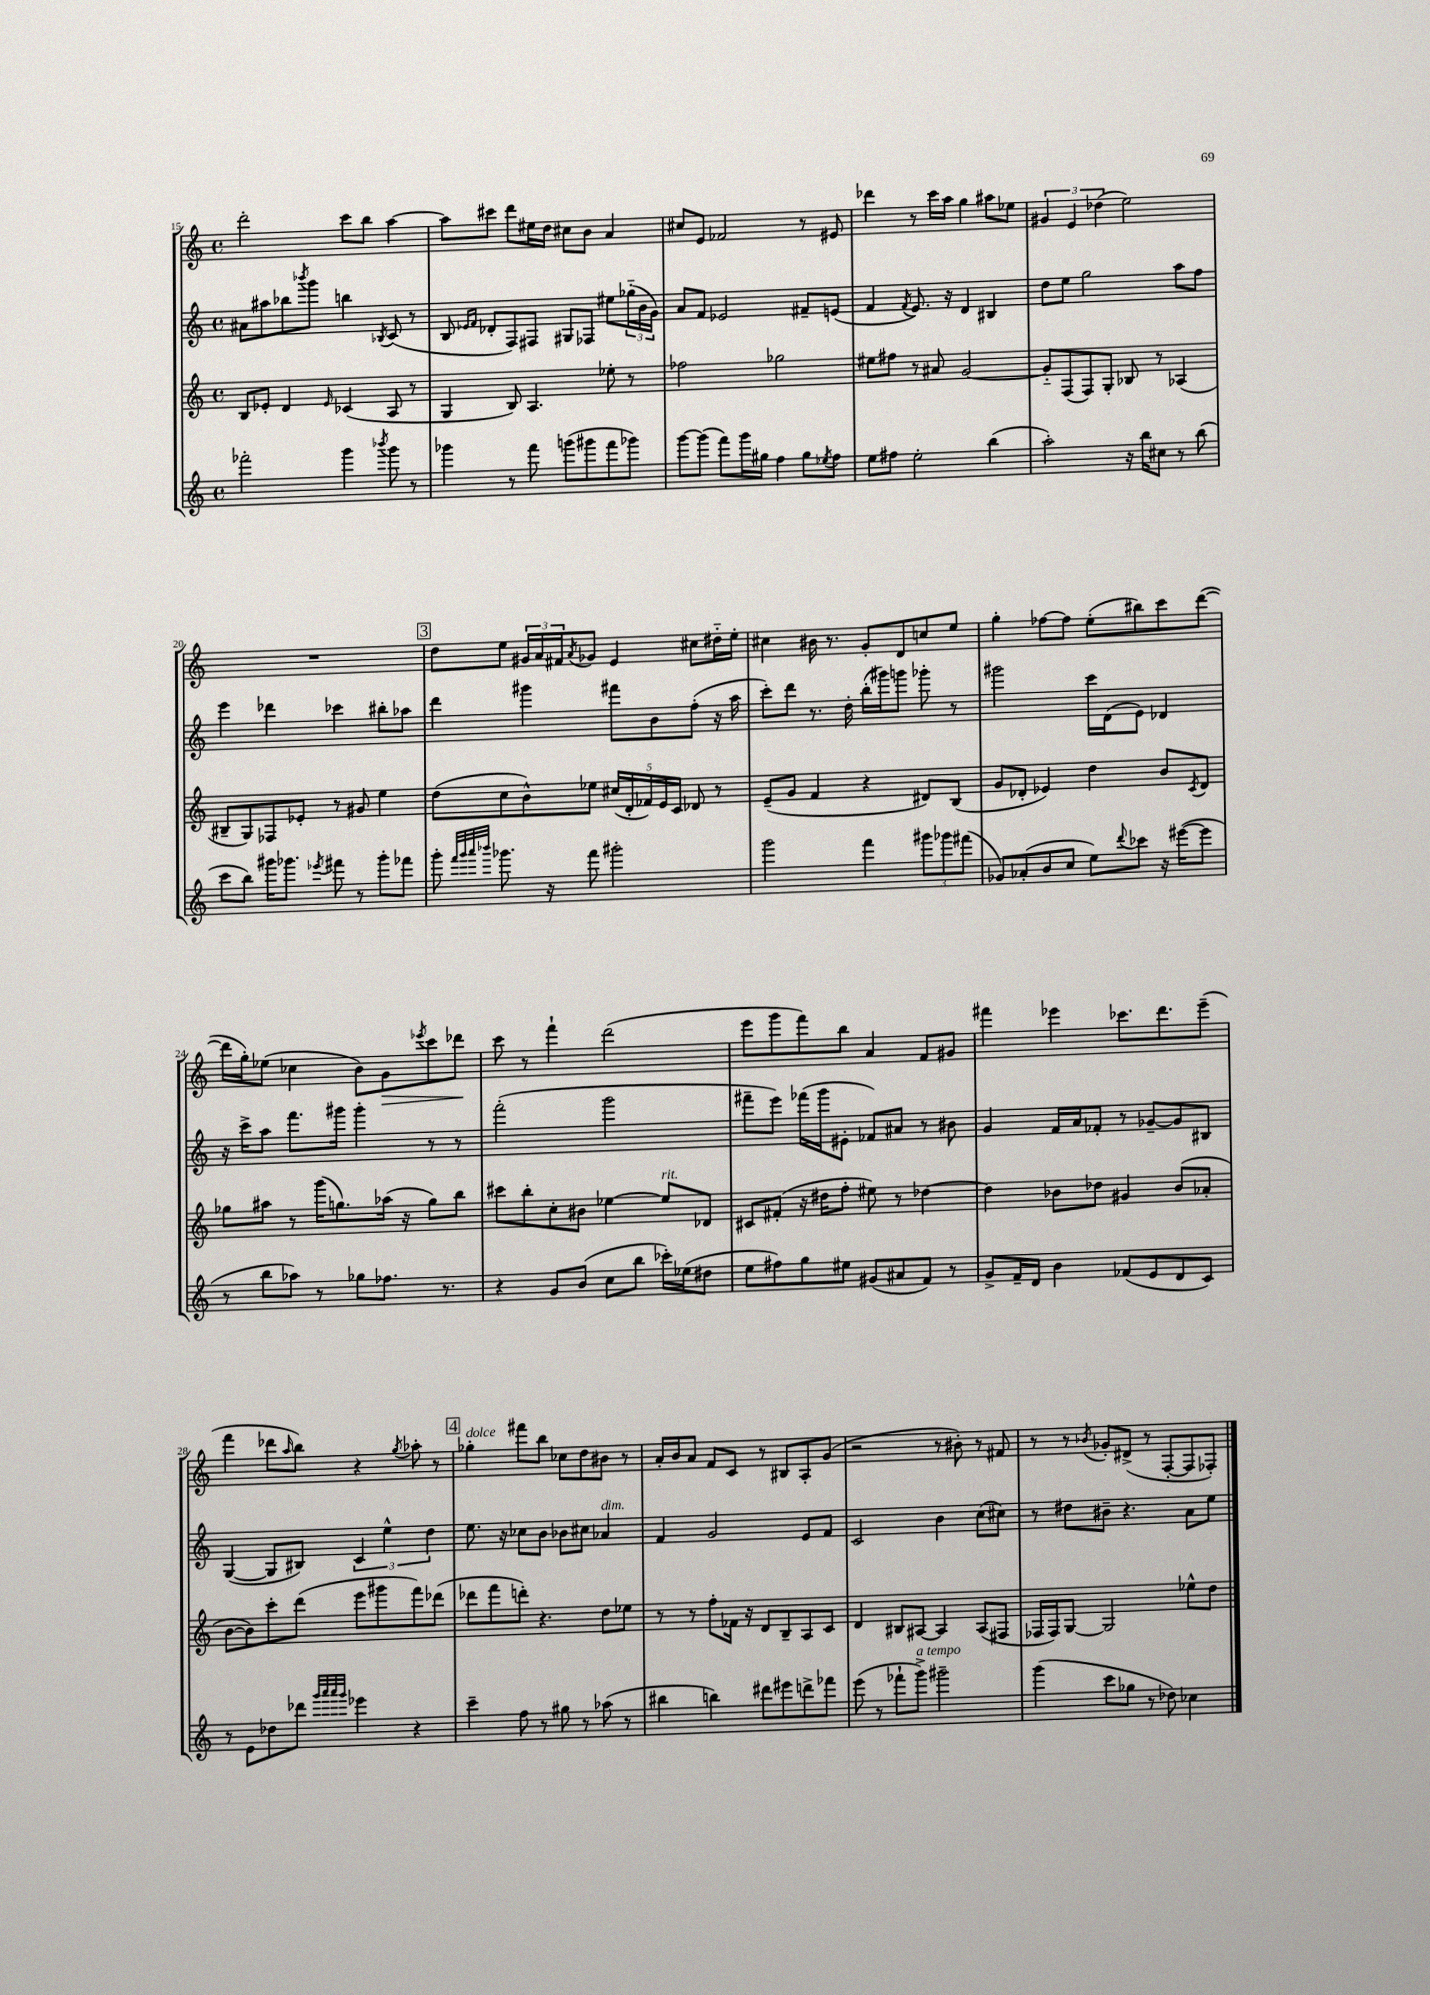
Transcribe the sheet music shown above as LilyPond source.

<<
\new StaffGroup <<
\new Staff = "s0" {
    \clef treble \key c \major \defaultTimeSignature \time 4/4
    d'''2-. c'''8 b''8 a''4~ |
    a''8 cis'''8 d'''8 eis''16 d''16 cis''8 b'8 a'4 |
    cis''8 e'8 fes'2 r8 eis'8 |
    des'''4 r8 c'''16 a''16 g''4 ais''8 ees''8 |
    \tuplet 3/2 { gis'4 e'4 des''4( } e''2) |
    R1 |
    \mark \markup { \box "3" } d''8 e''8 \tuplet 3/2 { gis'16 a'16 fis'16 } \acciaccatura { a'8 } ges'8 e'4 cis''8 dis''16-_ e''16-. |
    cis''4 bis'16 r8. g'8-. d'8 c''8 e''8 |
    g''4-. fes''8~ fes''8 e''8-.( bis''8) c'''8 d'''8~( |
    d'''16 g''16-.) ees''8( ces''4 b'8) g'8\> \acciaccatura { ees'''8 } c'''8 des'''8\! |
    c'''8 r8 f'''4-! d'''2( |
    e'''8 g'''8 f'''8) b''8 a'4 f'8 gis'8 |
    fis'''4 ees'''4 ces'''8. d'''8. ees'''8--( |
    f'''4 des'''8 \grace { a''16 } b''8) r4 \acciaccatura { g''8 } aes''8-. r8 |
    \mark \markup { \box "4" } ges''4-.^\markup { \italic "dolce" } fis'''8 b''8 ces''8 d''8 bis'8 r8 |
    a'16-. b'16 a'8 f'8 c'8 r8 bis8 a8-. g'8( |
    r2 r8 bis'8-.) r8 fis'8 |
    r8 r8 \acciaccatura { bes'8 } ges'8-. dis'8->( r8 f8~-. f8 fes8-.) \bar "|." |
}
\new Staff = "s1" {
    \clef treble \key c \major \defaultTimeSignature \time 4/4
    ais'8 ais''8 bes''8 \acciaccatura { bes'''8 } g'''8 b''4 \acciaccatura { bes8 } c'8( r8 |
    b8 \grace { ees'16 f'16 } des'8-. f8) fis8 gis8 fes8 eis''8 \tuplet 3/2 { ges''16-_( b'16 g'16) } |
    a'8 f'8 ees'2 fis'8-- e'8( |
    f'4 \acciaccatura { f'8 } e'8.) r16 d'4 bis4 |
    d''8 e''8 g''2 a''8 f''8 |
    e'''4 des'''4 ces'''4 bis''8-. aes''8 |
    \mark \markup { \box "3" } d'''4 gis'''4 fis'''8 b'8 f''8-.( r16 a''16 |
    c'''8-.) d'''8 r8. d''16-. b''16-.( gis'''16) g'''8 ges'''8-. r8 |
    gis'''2 c'''16 d'16( e'8) des'4 |
    r16 c'''16-> a''8 f'''8. gis'''16 gis'''4-. r8 r8 |
    f'''2-.( g'''2 |
    fis'''8-- e'''8) fes'''16( g'''16 eis'8-. fes'8) ais'8 r8 bis'8 |
    g'4 f'16 a'16 fes'8-. r8 ges'8~-- ges'8 bis8 |
    g4~( g8 bis8) \tuplet 3/2 { c'4 e''4-^ d''4 } |
    \mark \markup { \box "4" } e''8. r16 ces''8 b'8 bes'8 cis''8 aes'4^\markup { \italic "dim." } |
    f'4 g'2 e'8 f'8 |
    c'2 b'4 c''8( cis''8) |
    r8 dis''8 bis'8-- r4. a'8 e''8 \bar "|." |
}
\new Staff = "s2" {
    \clef treble \key c \major \defaultTimeSignature \time 4/4
    b8 ees'8-. d'4 \grace { ees'16 } ces'4( a8 r8 |
    g4 b8) a4. ees''8-. r8 |
    fes''2 ges''2 |
    eis''8 fis''8 r8 ais'8 g'2~ |
    g'8-_ f8( f8) g8-. bes8 r8 aes4( |
    bis8-- g8) fes8 ees'8-. r8 gis'8 e''4 |
    \mark \markup { \box "3" } d''8( c''8 b'8-^) ees''8 \tuplet 5/4 { cis''16( d'16-. fes'16) e'16 c'16 } des'8 r8 |
    e'8--( g'8 f'4 r4 dis'8) b8( |
    g'8 des'8-. ees'4) d''4 b'8 \acciaccatura { c'8 } des'8 |
    ges''8 ais''8 r8 g'''16( g''8.) aes''16( r16 g''8) b''8 |
    cis'''8 b''8-. c''8-. bis'8 ees''4~ ees''8^\markup { \italic "rit." } des'8 |
    cis'8 fis'8-.( r16 dis''16 f''8-. eis''8) r8 des''4~ |
    des''4 bes'8 des''8 gis'4 bes'8( aes'8-. |
    b'8~ b'8) c'''8-. d'''8( e'''8 gis'''8 f'''8) des'''8( |
    \mark \markup { \box "4" } des'''8 f'''8 d'''8-.) r4. d''8 ees''8 |
    r8 r8 f''8-. fes'16 r16 d'8 b8-- a8 c'8 |
    d'4 bis8 ais8~ ais4 ais8( fis8 |
    fes16 fes16) g8~ g2 ees''8-^ d''8 \bar "|." |
}
\new Staff = "s3" {
    \clef treble \key c \major \defaultTimeSignature \time 4/4
    fes'''2-. g'''4 \acciaccatura { bes'''8 } g'''8 r8 |
    ges'''4 r8 f'''8 g'''8( gis'''8 f'''8 ges'''8) |
    g'''8~ g'''8( f'''8) g'''16 gis''16 f''4 gis''8 \acciaccatura { ees''8 } f''8 |
    e''8 fis''8 e''2-. b''4( |
    a''2-.) r16 b''16 cis''8 r8 b''8( |
    c'''8 b''8) gis'''16 ges'''8. \acciaccatura { ees'''8 } fis'''8 r8 ges'''8-. fes'''8 |
    \mark \markup { \box "3" } g'''8-. \grace { f'''32 g'''32 a'''32 bes'''32 } ges'''8. r16 f'''8 gis'''2-. |
    g'''2 f'''4 \tuplet 3/2 { gis'''8 ges'''8 fis'''8( } |
    ges'8) aes'8-.( b'8 c''8 e''8) \appoggiatura { d'''8 } ces'''8 r16 eis'''16~( eis'''8 |
    r8 b''8 aes''8) r8 ges''8 fes''8. r8. |
    r4 g'8 b'8( c''8 b''8 ces'''16-.) ees''16( dis''8 |
    e''8 fis''8) g''8 eis''8 gis'8( ais'8 f'8) r8 |
    g'8-> f'16-- d'16 b'4 fes'8( e'8 d'8 c'8) |
    r8 e'8 des''8 des'''8 \grace { g'''32 a'''32 a'''32 g'''32 } ees'''4 r4 |
    \mark \markup { \box "4" } c'''4-- f''8 r8 gis''8 r8 aes''8( r8 |
    bis''4 b''4) dis'''8 eis'''8 d'''8-> fes'''8 |
    e'''8( r8 fes'''8-! g'''8->^\markup { \italic "a tempo" }) gis'''2-- |
    g'''4( c'''8 ges''8 r8 des''8) ces''4 \bar "|." |
}
>>
>>
\layout { \context { \Score currentBarNumber = #15 } }
